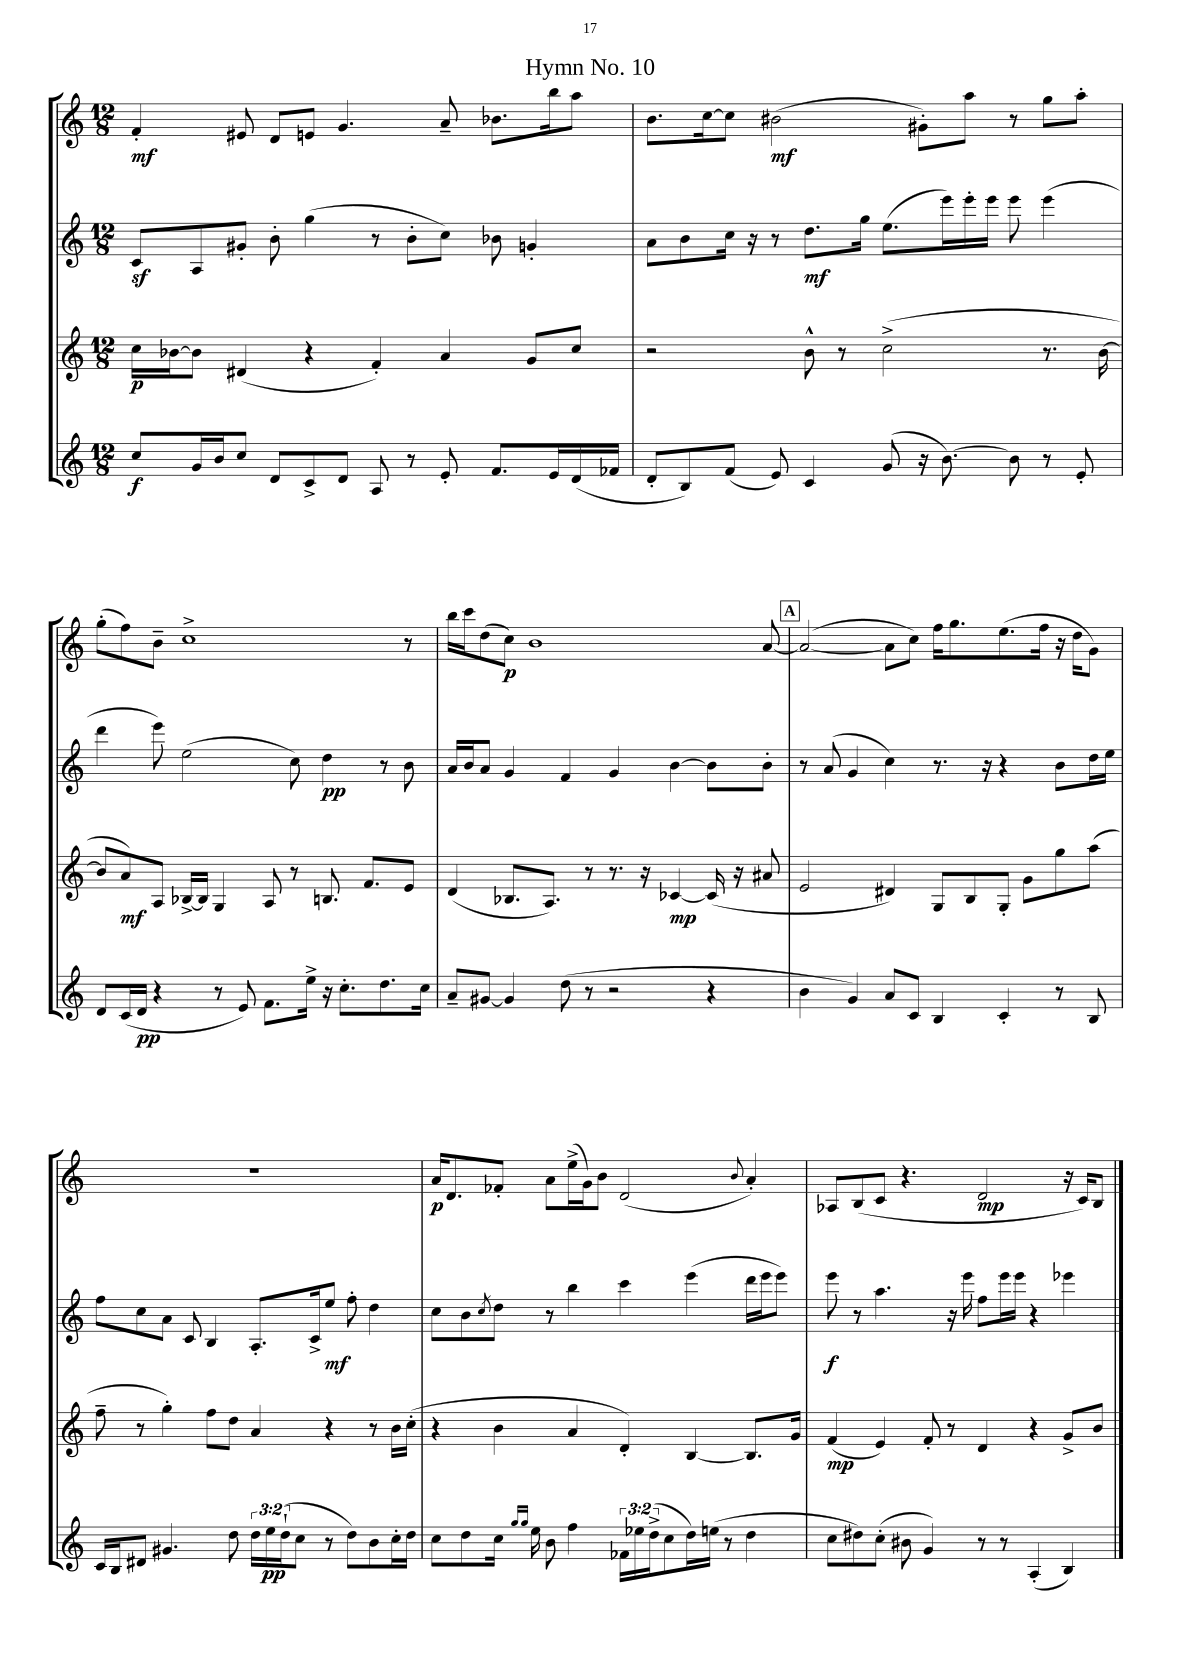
\header { title = "Hymn No. 10" }
<<
\new StaffGroup <<
\new Staff = "s0" {
    \clef treble \key c \major \numericTimeSignature \time 12/8
    f'4-.\mf eis'8 d'8 e'8 g'4. a'8-- bes'8. b''16 a''8 |
    b'8. c''16~ c''8 bis'2\mf( gis'8-.) a''8 r8 g''8 a''8-. |
    g''8-.( f''8) b'8-- c''1-> r8 |
    b''16 c'''16 d''8( c''8\p) b'1 a'8~ |
    \mark \markup { \box "A" } a'2~( a'8 c''8) f''16 g''8. e''8.( f''16 r16 d''16 g'8) |
    R1. |
    a'16\p d'8. fes'8-. a'8 e''16->( g'16) b'8 d'2( \appoggiatura { b'8 } a'4-.) |
    aes8 b8( c'8 r4. d'2\mp r16 c'16) b8 \bar "|." |
}
\new Staff = "s1" {
    \clef treble \key c \major \numericTimeSignature \time 12/8
    c'8\sf a8 gis'8-. b'8-. g''4( r8 b'8-. c''8) bes'8 g'4-. |
    a'8 b'8 c''16 r16 r8 d''8.\mf g''16 e''8.( e'''16) e'''16-. e'''16 e'''8 e'''4( |
    d'''4 e'''8) e''2( c''8) d''4\pp r8 b'8 |
    a'16 b'16 a'8 g'4 f'4 g'4 b'4~ b'8 b'8-. |
    \mark \markup { \box "A" } r8 a'8( g'4 c''4) r8. r16 r4 b'8 d''16 e''16 |
    f''8 c''8 a'8 c'8 b4 a8.-. c'16-> e''8\mf f''8-. d''4 |
    c''8 b'8 \acciaccatura { c''8 } d''8 r8 b''4 c'''4 e'''4( d'''16 e'''16 e'''8) |
    e'''8\f r8 a''4. r16 e'''16 f''8 e'''16 e'''16 r4 ees'''4 \bar "|." |
}
\new Staff = "s2" {
    \clef treble \key c \major \numericTimeSignature \time 12/8
    c''16\p bes'16~ bes'8 dis'4( r4 f'4-.) a'4 g'8 c''8 |
    r2 b'8-^ r8 c''2->( r8. b'16~ |
    b'8 a'8\mf) a8 bes16~-> bes16 g4 a8 r8 b8. f'8. e'8 |
    d'4( bes8. a8.) r8 r8. r16 ces'4~\mp ces'16( r16 ais'8 |
    \mark \markup { \box "A" } e'2 dis'4) g8 b8 g8-. g'8 g''8 a''8( |
    f''8-- r8 g''4-.) f''8 d''8 a'4 r4 r8 b'16 c''16-.( |
    r4 b'4 a'4 d'4-.) b4~ b8. g'16 |
    f'4\mp( e'4) f'8-. r8 d'4 r4 g'8-> b'8 \bar "|." |
}
\new Staff = "s3" {
    \clef treble \key c \major \numericTimeSignature \time 12/8 \override Staff.TupletNumber.text = #tuplet-number::calc-fraction-text
    c''8\f g'16 b'16 c''8 d'8 c'8-> d'8 a8 r8 e'8-. f'8. e'16 d'16( fes'16 |
    d'8-. b8) f'8( e'8) c'4 g'8( r16 b'8.~) b'8 r8 e'8-. |
    d'8 c'16( d'16\pp r4 r8 e'8) f'8. e''16-> r16 c''8.-. d''8. c''16 |
    a'8-- gis'8~ gis'4 d''8( r8 r2 r4 |
    \mark \markup { \box "A" } b'4 g'4) a'8 c'8 b4 c'4-. r8 b8 |
    c'16 b16 dis'8 gis'4. d''8 \tuplet 3/2 { d''16 e''16\pp d''16-!( } c''8 r8 d''8) b'8 c''16-. d''16 |
    c''8 d''8 c''16 \grace { g''16 g''16 } e''16 b'8 f''4 \tuplet 3/2 { fes'16 ees''16 d''16->( } c''8 d''16) e''16( r8 d''4 |
    c''8 dis''8) c''8-.( bis'8 g'4) r8 r8 a4-.( b4) \bar "|." |
}
>>
>>
\layout { \context { \Score \remove "Bar_number_engraver" } }
